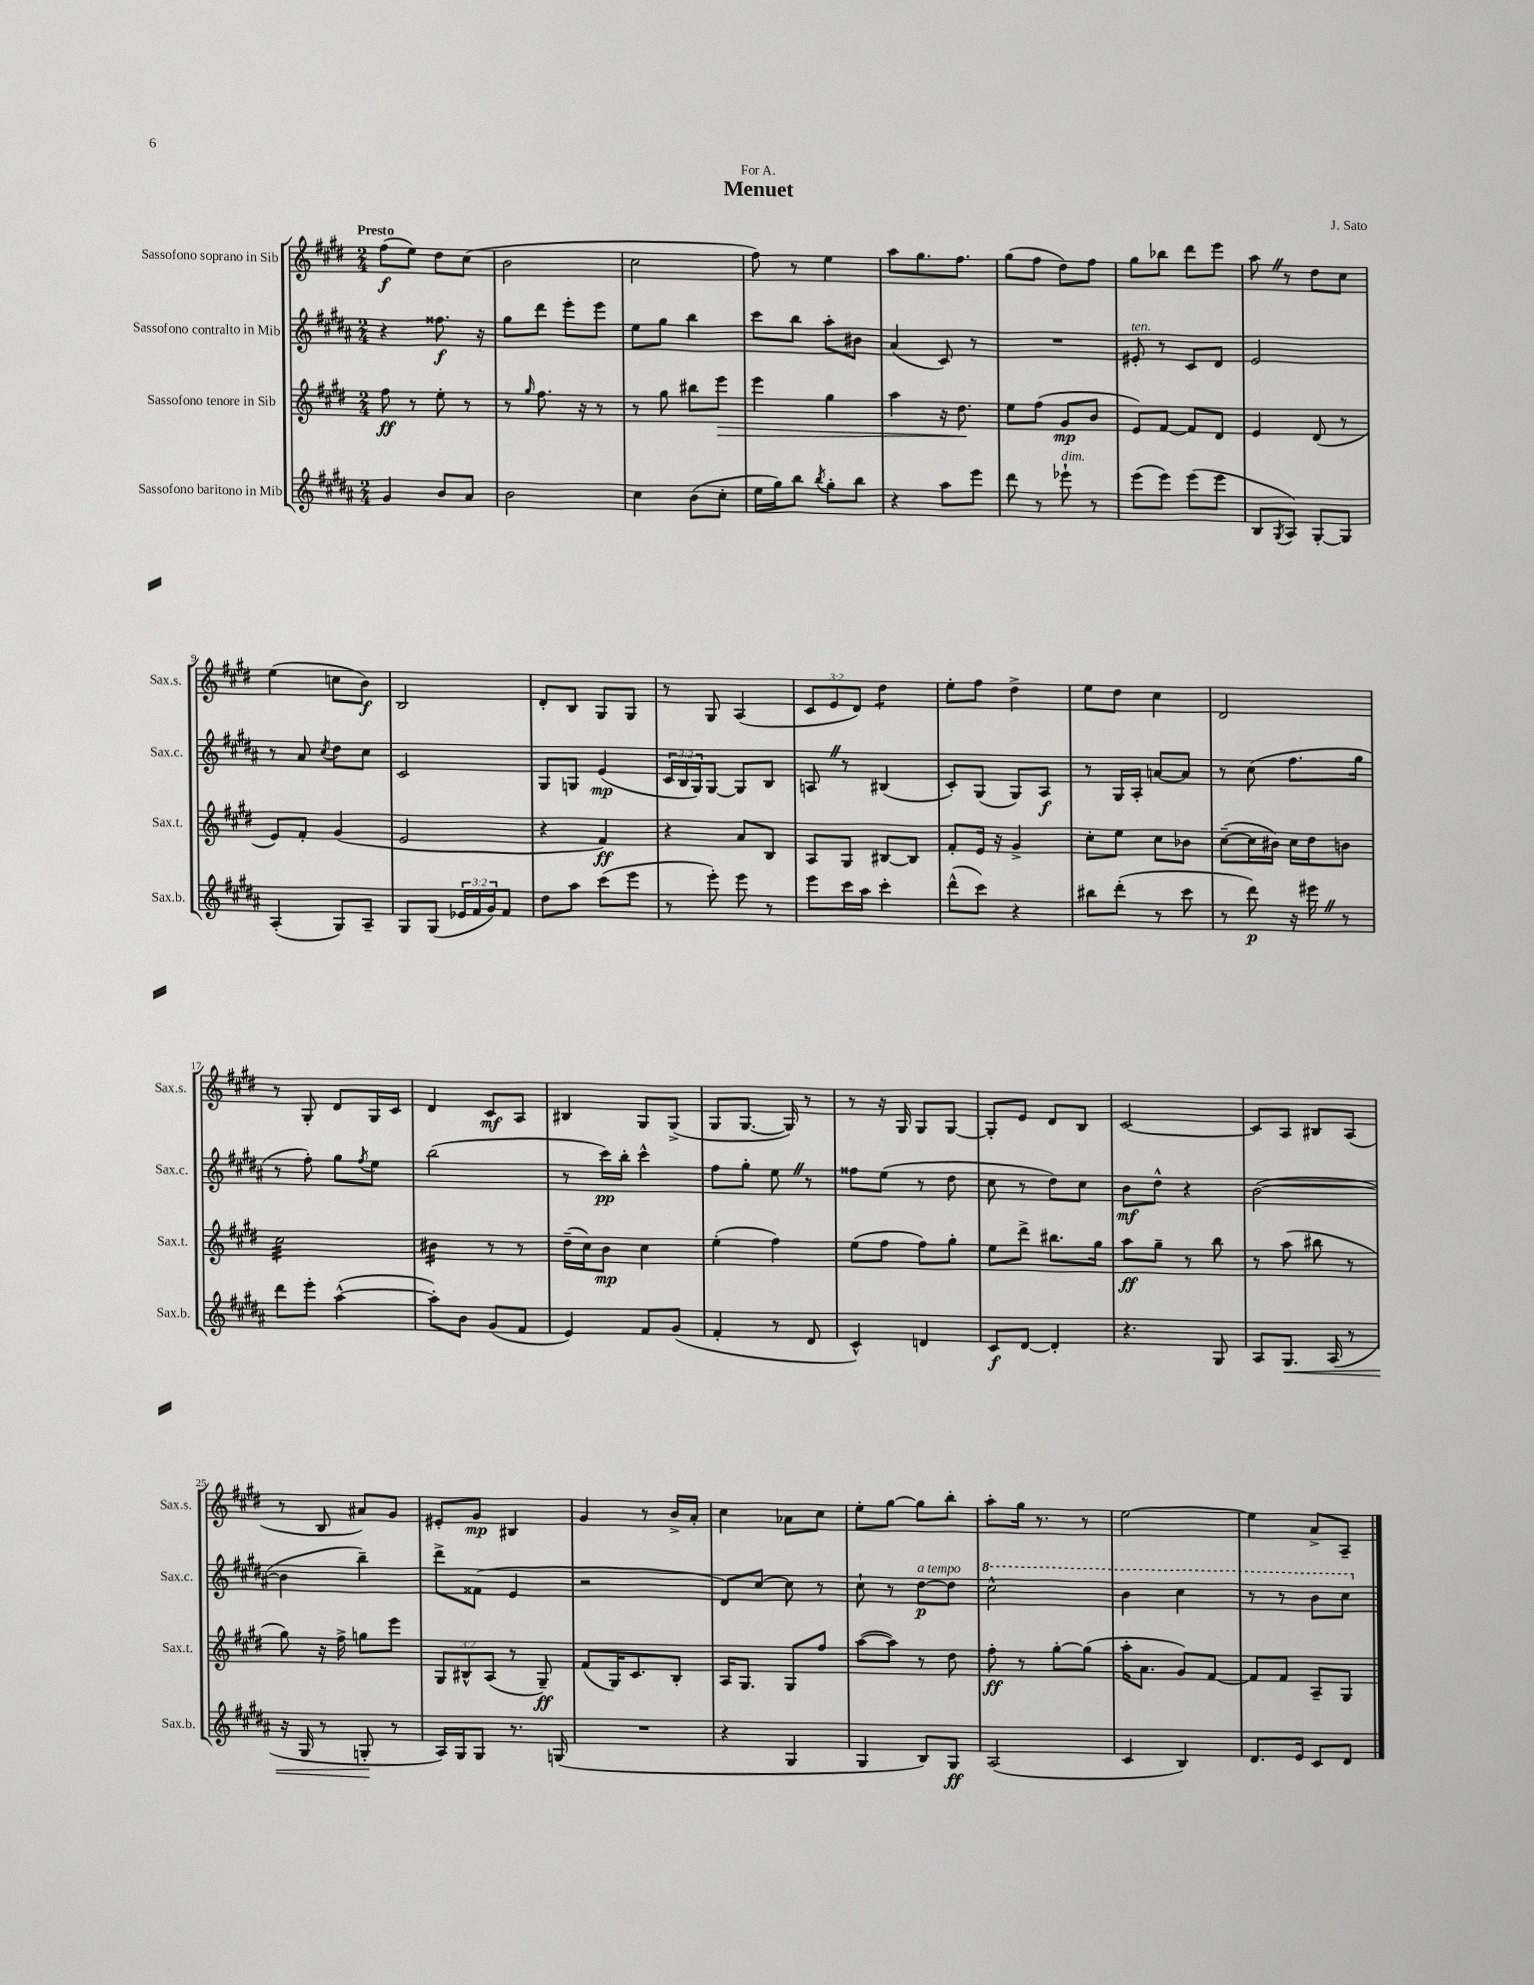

**kern	**kern	**kern	**kern
*staff4	*staff3	*staff2	*staff1
*clefG2	*clefG2	*clefG2	*clefG2
*k[f#c#g#d#a#]	*k[f#c#g#d#]	*k[f#c#g#d#a#]	*k[f#c#g#d#]
*M2/4	*M2/4	*M2/4	*M2/4
4g#/	8ff#\	4r	(8ff#\L
.	8r	.	8ee\J)
8b/L	8ee'\	8.ff##\	8dd#\L
8a#/J	8r	.	(8cc#\J
.	.	16r	.
=	=	=	=
2b\	8r	8gg#\L	2b\
.	16qqgg#/	.	.
.	8.ff#\	8ddd#\J	.
.	.	8eee'\L	.
.	16r	.	.
.	8r	8eee\J	.
=	=	=	=
4cc#\	8r	8ee\L	2cc#\
.	8gg#\	8gg#\J	.
(8b\L	8bb#\L	4bb\	.
8cc#'\J	8eee\J	.	.
=	=	=	=
16ee\LL	4eee\	8ccc#\L	8ff#\)
16gg#\J)	.	.	.
8bb\J	.	8bb\J	8r
8qbb/	.	.	.
8gg#'\L	4gg#\	8aa#'\L	4ee\
8bb\J	.	8b#\J	.
=	=	=	=
4r	4aa\	(4a#/	8aa\L
.	.	.	8.gg#\
8aa#\L	16r	8c#/)	.
.	8.dd#\	.	8.ff#\J
8eee\J	.	8r	.
=	=	=	=
8ddd#\	8ee\L	2r	(8gg#\L
8r	(8ff#\J	.	8ff#\J
8eee-`\	8g#/L	.	8dd#\L)
8r	8b/J	.	8ff#\J
=	=	=	=
(8eee\L	8e/L)	8e#'/	8gg#\L
8eee\J)	[8f#/J	8r	8bb-\J
(8eee\L	8f#/]L	8c#/L	8ddd#\L
8eee\J	8d#/J	8d#/J	8eee\J
=	=	=	=
8B/L	4e/	2e/	8aa\
8qG#/	.	.	.
8A#/J)	.	.	8r
[8G#'/L	(8d#/	.	8dd#\L
8G#/]J	8r	.	8cc#\J
=	=	=	=
(4A#'/	8e/L)	8r	(4ee\
.	8f#'/J	8a#/	.
.	.	8qcc#/	.
8G#/L)	(4g#/	8dd#\L	8cc\L
8A#~/J	.	8cc#\J	8b\J)
=	=	=	=
8G#/L	2e/	2c#/	2B/
(8G#/J	.	.	.
24e-/LL	.	.	.
24f#/	.	.	.
24g#/J)	.	.	.
8f#/J	.	.	.
=	=	=	=
8dd#\L	4r	8G#/L	8d#'/L
8aa#\J	.	8G/J	8B/J
(8ccc#\L	4f#/)	(4e/	8G#/L
8eee\J	.	.	8G#/J
=	=	=	=
8r	4r	24c#/LL	8r
.	.	24B/	.
.	.	24G#/J)	.
8eee'\)	.	[8G#/J	8G#/
8eee\	8a/L	8G#/]L	(4A/
8r	8B/J	8B/J	.
=	=	=	=
8eee\L	8A/L	8A/	12c#/L
.	.	.	12e/
16ccc#\L	8G#/J	8r	.
.	.	.	12d#/J)
16aa#\JJ	.	.	.
4ccc#'\	[8B#/L	(4B#/	4dd#\
.	8B#/]J	.	.
=	=	=	=
(8ddd#^^\L	8f#'/L	8c#'/L)	8ee'\L
8ccc#\J)	16e/Jk	(8G#/J	8ff#\J
.	16r	.	.
4r	4g#^/	8G#/L)	4dd#^\
.	.	8A#/J	.
=	=	=	=
8bb#\L	8cc#'\L	8r	8ee\L
(8ddd#'\J	8ee\J	16G#/LL	8dd#\J
.	.	16A#'/JJ	.
8r	8cc#\L	[8a/L	4cc#\
8ccc#\	8b-\J	8a/]J	.
=	=	=	=
8r	([8cc#~\L	8r	2d#/
8ddd#\)	16cc#\]L	(8cc#\	.
.	16b#\JJ)	.	.
16r	16cc#\LL	8.ff#\L	.
16eee#\	16dd#\J	.	.
8r	8b\J	.	.
.	.	16gg#\Jk	.
=	=	=	=
8ddd#\L	2cc#\	8r	8r
8eee'\J	.	8ff#'\)	8G#'/
([4aa#^^\	.	8gg#\L	8d#/L
.	.	8qff#/	.
.	.	8ee\J	16G#/L
.	.	.	16c#/JJ
=	=	=	=
8aa#'\]L)	4b#\	(2bb\	4d#/
8b\J	.	.	.
(8g#/L	8r	.	8c#/L
8f#/J	8r	.	8A/J
=	=	=	=
4e/)	(16dd#~\LL	8r	4B#/
.	16cc#\J)	.	.
.	8b\J	16ccc#\LL)	.
.	.	16bb'\JJ	.
8f#/L	4cc#\	4ccc#^^\	8G#/L
(8g#/J	.	.	(8G#^/J
=	=	=	=
4f#'/	(4ee'\	8ff#\L	8G#/L
.	.	8gg#'\J	[8.G#/J
8r	4ff#\)	8ee\	.
.	.	.	16G#/])
8d#/	.	8r	8r
=	=	=	=
4c#^^/)	(8ee\L	8ff##\L	8r
.	8ff#\J	(8ee\J	16r
.	.	.	16G#/
4d/	8ff#\L)	8r	8G#/L
.	8gg#'\J	8dd#\	[8G#/J
=	=	=	=
8c#/L	8ee\L	8cc#\	8G#'/]L
[8d#/J	8ddd#^\J	8r	8e/J
4d#'/]	8.bb#\L	8dd#\L)	8d#/L
.	.	8cc#\J	8B/J
.	16gg#\Jk	.	.
=	=	=	=
4.r	8aa\L	8b\L	[2c#/
.	8gg#~\J	8dd#^^\J	.
.	8r	4r	.
8G#/	8bb\	.	.
=	=	=	=
8A#/L	8r	([2b\	8c#/]L
8.G#/J	(8aa\	.	8A/J
.	8bb#\	.	8B#/L
(16A#/	.	.	.
8r	8r	.	(8A/J
=	=	=	=
16r	8gg#\)	4b\]	8r
16G#/	.	.	.
8r	16r	.	8B/
.	16ff#^\	.	.
8G'/	8gg\L	4bb~\)	8a#/L)
8r	8eee\J	.	8g#/J
=	=	=	=
16A#/LL)	12G#/L	8ddd#^\L	8e#'/L
16G#/J	.	.	.
.	12B#^^/	.	.
8G#/J	.	(8f##\J	8g#/J
.	(12A/J	.	.
8.r	8r	4e/	4B#/
.	8G#~/)	.	.
(16G/	.	.	.
=	=	=	=
2r	(8f#/L	2r	4g#/
.	16G#/K)	.	.
.	8.c#/	.	.
.	.	.	8r
.	8B'/J	.	16b^/LL
.	.	.	16a'/JJ
=	=	=	=
4r	16A/LK	8d#/L)	4cc#\
.	8.G#/J	.	.
.	.	[8cc#/J	.
4G#/	8G#/L	8cc#\]	8a-\L
.	8ff#/J	8r	8cc#\J
=	=	=	=
4G#/	([8aa\L	8cc#`\	8ee'\L
.	8aa\]J)	8r	[8gg#\J
8B/L)	8r	[8dd#\L	8gg#\]L
8G#/J	8dd#\	8dd#\]J	8bb'\J
=	=	=	=
(2A#/	8ff#'\	2ccc#^^\	8aa'\L
.	8r	.	16gg#\Jk
.	.	.	8.r
.	[8gg#'\L	.	.
.	(8gg#\]J	.	8r
=	=	=	=
4c#/	16aa'\LK	4bb\	[2ee\
.	8.a\J	.	.
4B/)	8g#/L)	4ccc#\	.
.	[8f#/J	.	.
=	=	=	=
8.d#/L	8f#/]L	8r	4ee\]
.	8f#/J	8r	.
16e/Jk	.	.	.
8c#/L	8A~/L	8bb\L	8a^/L
8d#/J	8G#/J	8ccc#\J	8A~/J
==	==	==	==
*-	*-	*-	*-
